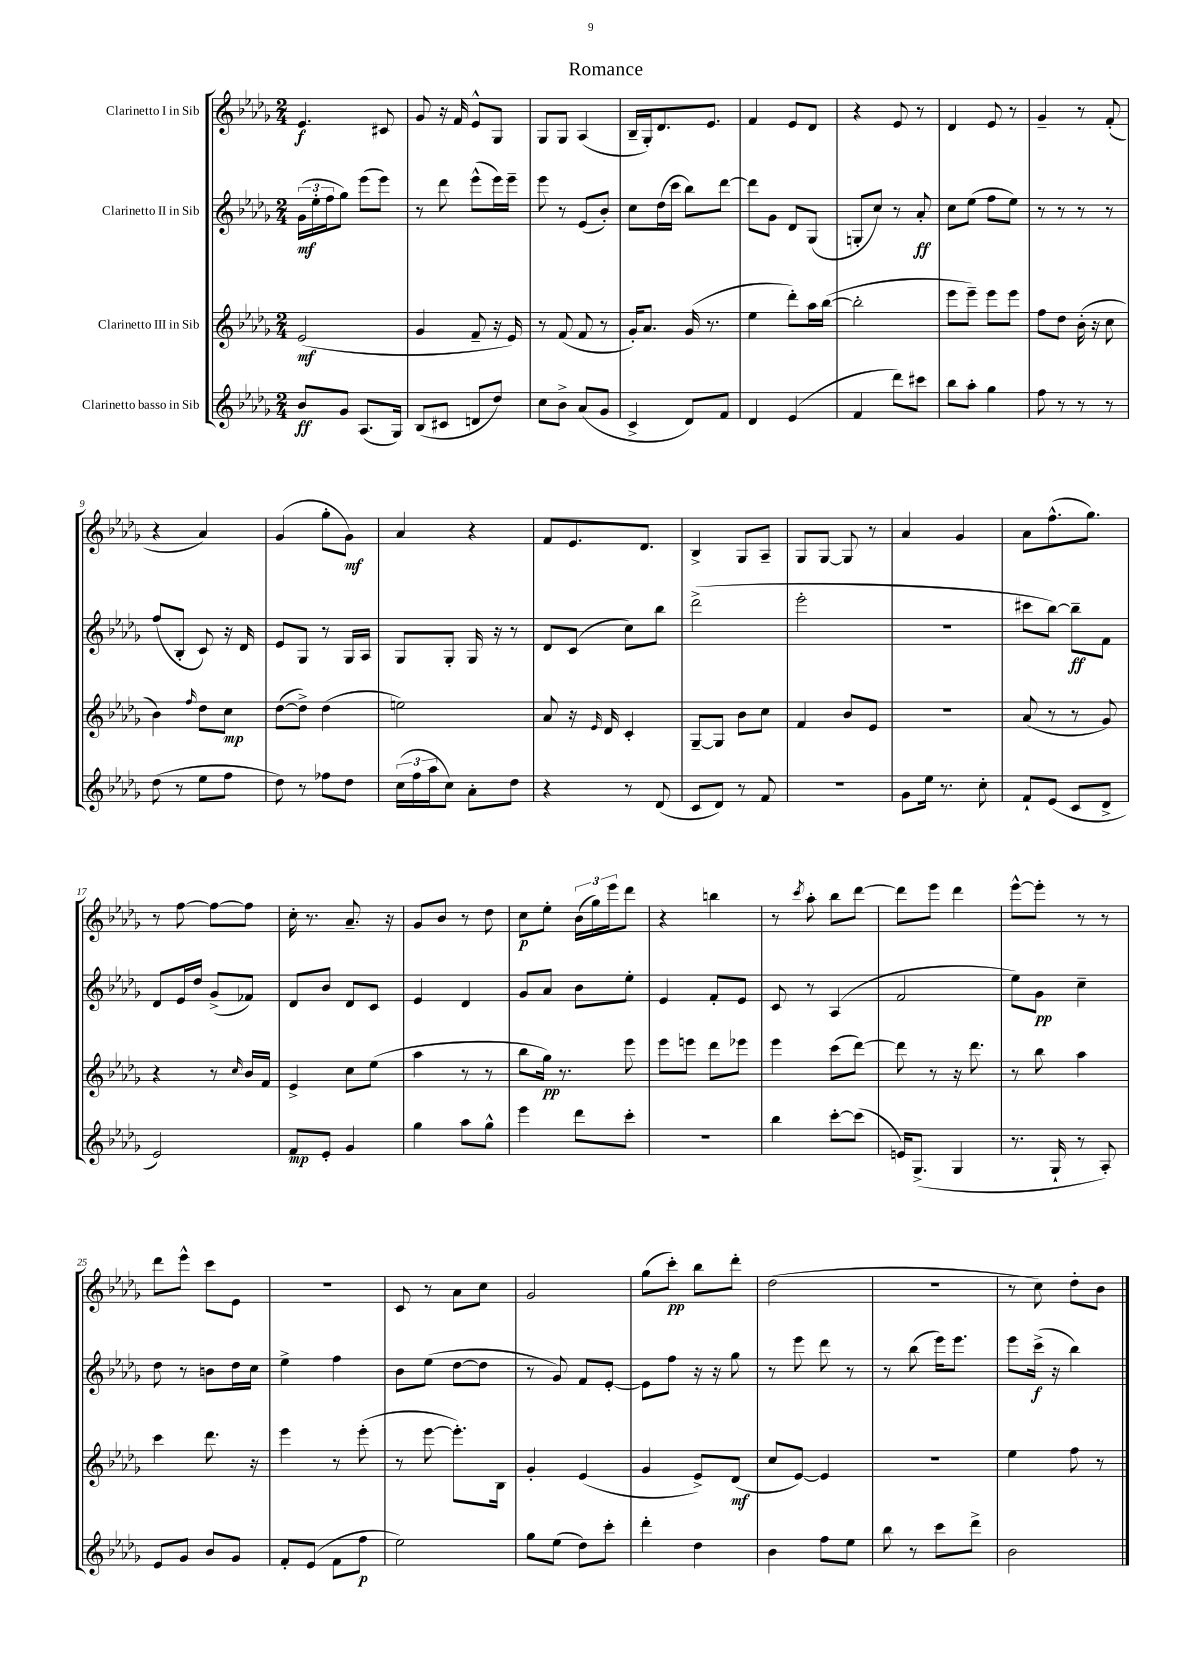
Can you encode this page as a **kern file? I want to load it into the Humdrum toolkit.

**kern	**kern	**kern	**kern
*staff4	*staff3	*staff2	*staff1
*clefG2	*clefG2	*clefG2	*clefG2
*k[b-e-a-d-g-]	*k[b-e-a-d-g-]	*k[b-e-a-d-g-]	*k[b-e-a-d-g-]
*M2/4	*M2/4	*M2/4	*M2/4
8b-	(2e-	(24g-	4.e-
.	.	24ee-'	.
.	.	24ff	.
8g-	.	8gg-)	.
(8.A-	.	(8eee-	.
.	.	8eee-)	8c#
16G-)	.	.	.
=	=	=	=
(8B-	4g-	8r	8g-
8c#	.	8ddd-	16r
.	.	.	16f
8d	8f~	(8eee-^^	8e-^^
8dd-)	16r	16eee-)	8G-
.	16e-)	16eee-~	.
=	=	=	=
8cc	8r	8eee-	8G-
8b-^	(8f	8r	8G-
(8a-	8f	(8e-	(4A-
8g-	8r	8b-')	.
=	=	=	=
4c^	16g-')	8cc	16B-~
.	8.a-	.	16G-')
.	.	(16dd-	8.d-
.	.	16ccc	.
8d-)	(16g-	8bb-)	.
.	8.r	.	8.e-
8f	.	[8ddd-	.
=	=	=	=
4d-	4ee-	8ddd-]	4f
.	.	8g-	.
(4e-	8ddd-')	8d-	8e-
.	16aa-	(8G-	8d-
.	([16bb-	.	.
=	=	=	=
4f	2bb-']	8G'	4r
.	.	8cc)	.
8ddd-)	.	8r	8e-
8ccc#	.	8a-'	8r
=	=	=	=
8bb-	8eee-	8cc	4d-
8aa-'	8eee-~)	(8ee-	.
4gg-	8eee-	8ff	8e-
.	8eee-	8ee-)	8r
=	=	=	=
8ff	8ff	8r	4g-~
8r	8dd-	8r	.
8r	(16b-'	8r	8r
.	16r	.	.
8r	8cc	8r	(8f'
=	=	=	=
(8dd-	4b-)	(8ff	4r
8r	.	8B-'	.
.	16qqff	.	.
8ee-	8dd-	8c)	4a-)
8ff	8cc	16r	.
.	.	16d-	.
=	=	=	=
8dd-)	([8dd-	8e-	(4g-
8r	8dd-^])	8G-	.
8ff-	(4dd-	8r	8gg-'
8dd-	.	16G-	8g-)
.	.	16A-	.
=	=	=	=
(24cc	2ee)	8G-	4a-
24ff	.	.	.
24aa-	.	.	.
8cc)	.	8G-'	.
8a-'	.	16G-	4r
.	.	16r	.
8dd-	.	8r	.
=	=	=	=
4r	8a-	8d-	8f
.	16r	(8c	8.e-
.	16qqe-	.	.
.	16d-	.	.
8r	4c'	8cc)	.
.	.	.	8.d-
(8d-	.	8bb-	.
=	=	=	=
8c	[8G-~	(2ddd-^	4B-^
8d-)	8G-]	.	.
8r	8b-	.	8G-
8f	8cc	.	8A-~
=	=	=	=
2r	4f	2eee-'	8G-
.	.	.	[8G-
.	8b-	.	8G-]
.	8e-	.	8r
=	=	=	=
8g-	2r	2r	4a-
16ee-	.	.	.
8.r	.	.	.
.	.	.	4g-
8cc'	.	.	.
=	=	=	=
8f`	(8a-	8ccc#	8a-
(8e-	8r	[8bb-)	(8.ff^^
8c	8r	8bb-~]	.
.	.	.	8.gg-)
8d-^	8g-)	8f	.
=	=	=	=
2e-)	4r	8d-	8r
.	.	16e-	[8ff
.	.	16dd-	.
.	8r	(8g-^	8ff_
.	16qqcc	.	.
.	16b-	8f-)	8ff]
.	16f	.	.
=	=	=	=
8f	4e-^	8d-	16cc'
.	.	.	8.r
8e-'	.	8b-	.
4g-	8cc	8d-	8.a-~
.	(8ee-	8c	.
.	.	.	16r
=	=	=	=
4gg-	4aa-	4e-	8g-
.	.	.	8b-
8aa-	8r	4d-	8r
8gg-^^	8r	.	8dd-
=	=	=	=
4eee-	8bb-	8g-	8cc
.	16gg-)	8a-	8ee-'
.	8.r	.	.
8ddd-	.	8b-	(24b-
.	.	.	24gg-)
.	.	.	24eee-
8ccc'	8eee-	8ee-'	8ddd-
=	=	=	=
2r	8eee-	4e-	4r
.	8eee	.	.
.	8ddd-	8f'	4bb
.	8eee-	8e-	.
=	=	=	=
4bb-	4eee-	8c	8r
.	.	.	8qccc
.	.	8r	8aa-'
[8ccc'	(8ccc	(4A-	8bb-
(8ccc]	[8ddd-)	.	[8ddd-
=	=	=	=
16e)	8ddd-]	2f	8ddd-]
(8.G-^	.	.	.
.	8r	.	8eee-
4G-	16r	.	4ddd-
.	8.ddd-	.	.
=	=	=	=
8.r	8r	8ee-)	[8eee-^^
.	8bb-	8g-	8eee-']
16G-`	.	.	.
8r	4aa-	4cc~	8r
8A-')	.	.	8r
=	=	=	=
8e-	4ccc	8dd-	8ddd-
8g-	.	8r	8eee-^^
8b-	8.ddd-	8b	8ccc
8g-	.	16dd-	8e-
.	16r	16cc	.
=	=	=	=
8f'	4eee-	4ee-^	2r
(8e-	.	.	.
8f	8r	4ff	.
8ff	(8eee-'	.	.
=	=	=	=
2ee-)	8r	8b-	8c
.	[8eee-	(8ee-	8r
.	8.eee-'])	[8dd-	8a-
.	.	8dd-]	8cc
.	16B-	.	.
=	=	=	=
8gg-	4g-'	8r	2g-
(8ee-	.	8g-)	.
8dd-)	(4e-	8f	.
8ccc'	.	[8e-'	.
=	=	=	=
4ddd-'	4g-	8e-]	(8gg-
.	.	8ff	8ccc')
4dd-	8e-^)	16r	8bb-
.	.	16r	.
.	(8d-	8gg-	8ddd-'
=	=	=	=
4b-	8cc	8r	(2dd-
.	[8e-)	8eee-	.
8ff	4e-]	8ddd-	.
8ee-	.	8r	.
=	=	=	=
8bb-	2r	8r	2r
8r	.	(8bb-	.
8ccc	.	16eee-)	.
.	.	8.eee-	.
8ddd-^	.	.	.
=	=	=	=
2b-	4ee-	8eee-	8r
.	.	(16ccc^	8cc)
.	.	16r	.
.	8ff	4bb-)	8dd-'
.	8r	.	8b-
==	==	==	==
*-	*-	*-	*-
